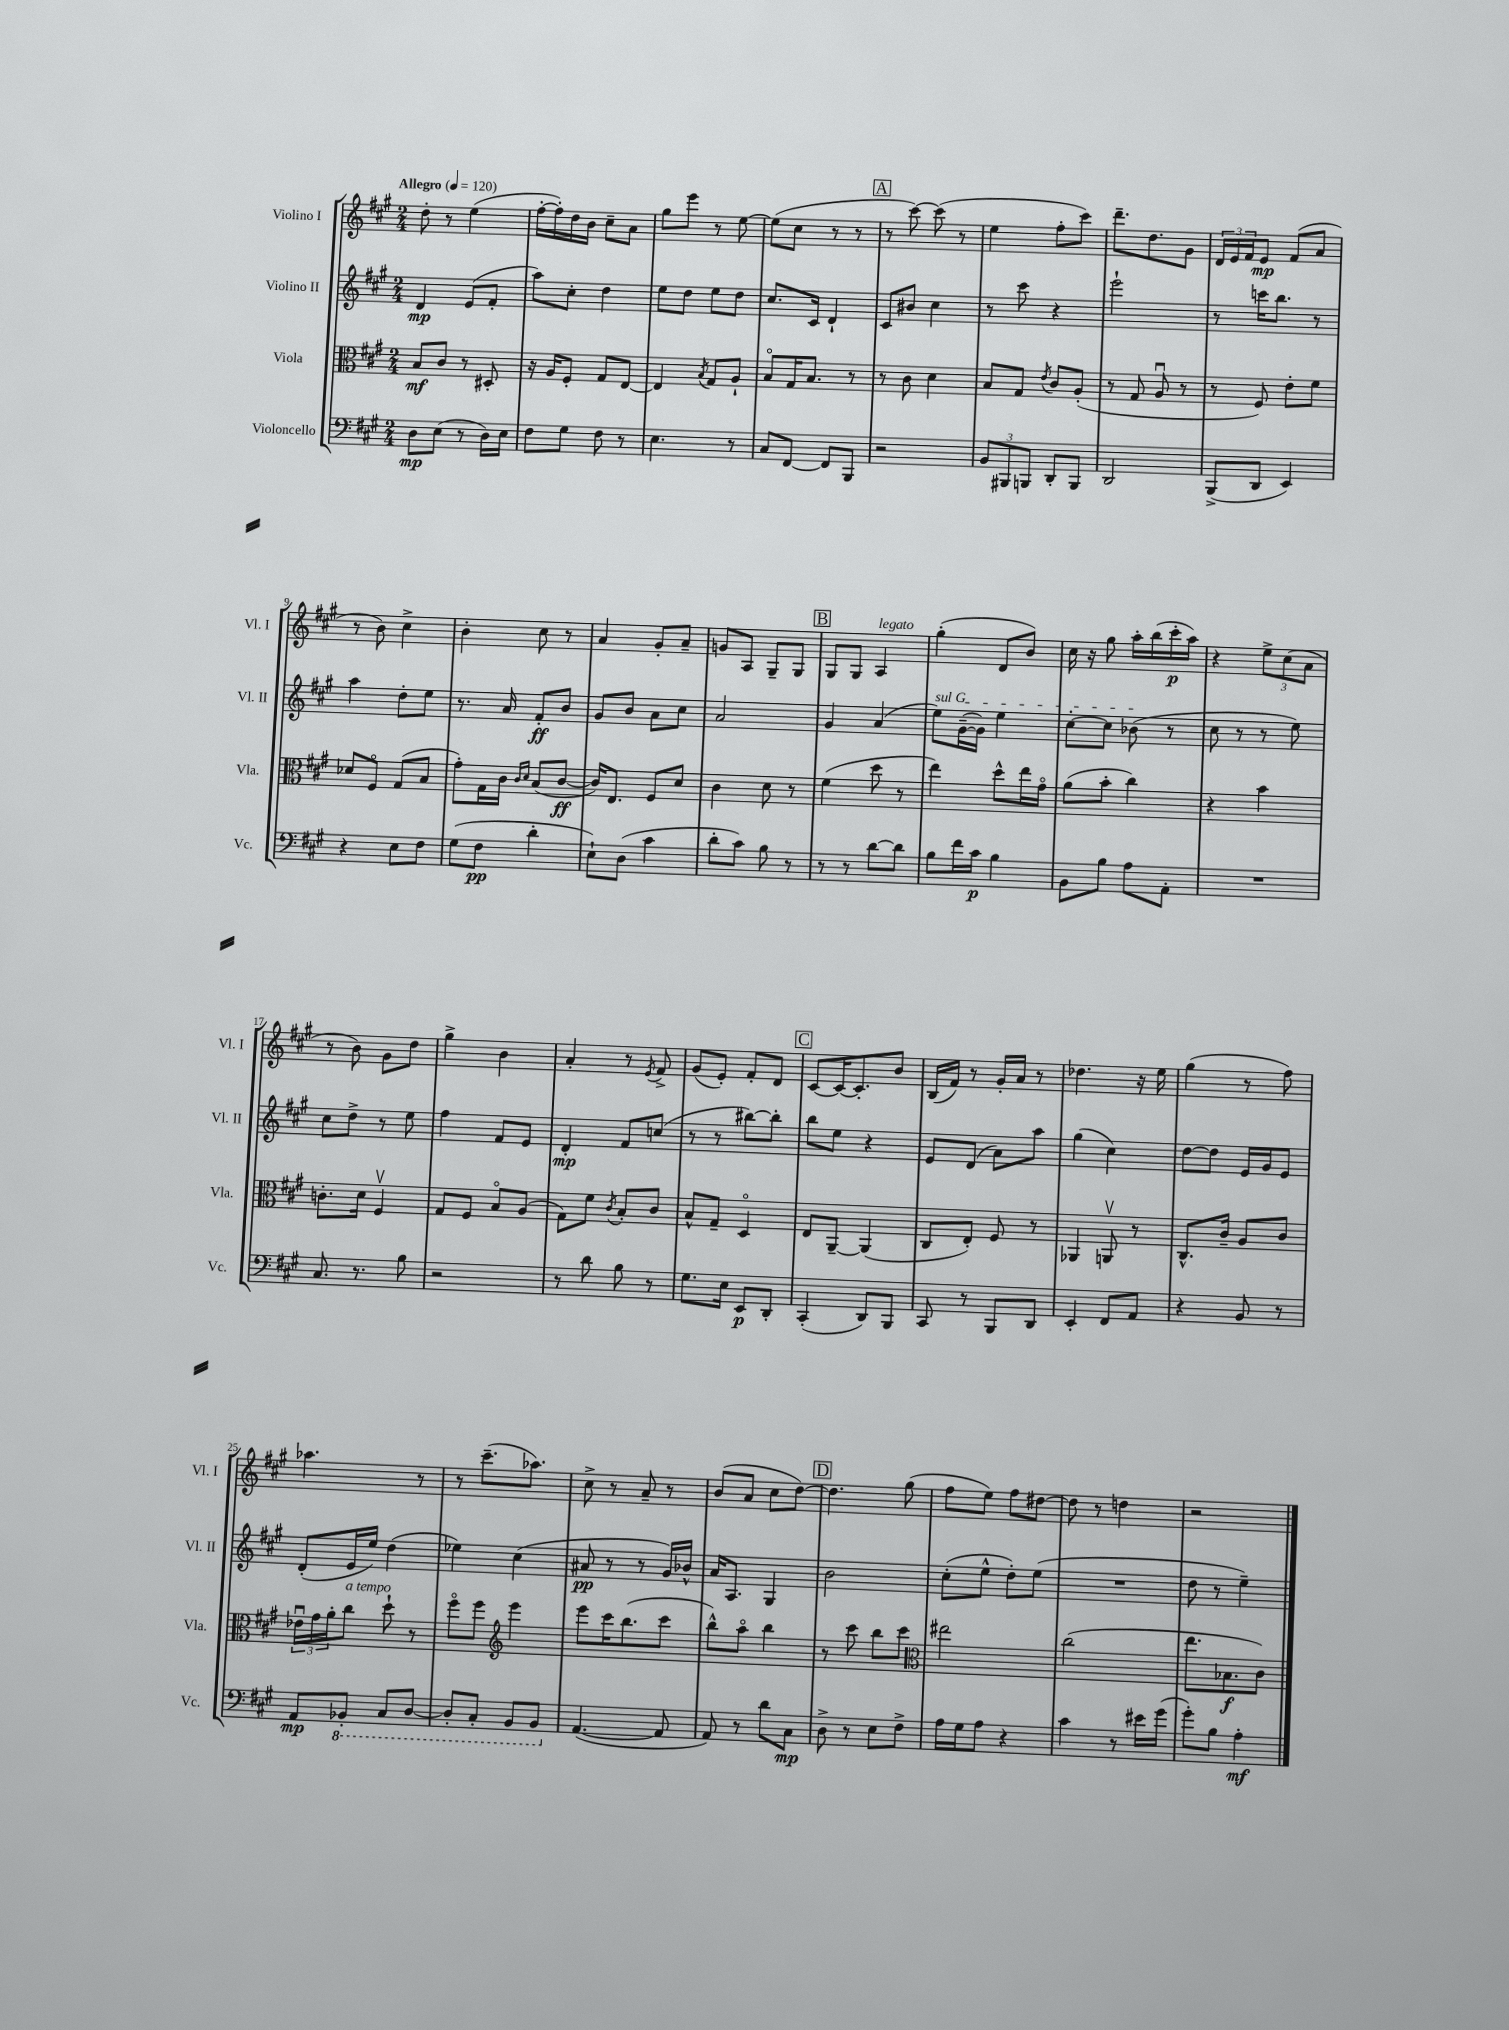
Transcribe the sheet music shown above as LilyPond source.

<<
\new StaffGroup <<
\new Staff = "s0" \with { instrumentName = "Violino I" shortInstrumentName = "Vl. I" } {
    \clef treble \key a \major \numericTimeSignature \time 2/4 \tempo "Allegro" 4 = 120
    d''8-. r8 e''4( |
    fis''16~-. fis''16-.) d''16 b'16 cis''8-- a'8 |
    gis''8 e'''8 r8 e''8~ |
    e''8( cis''8 r8 r8 |
    \mark \markup { \box "A" } r8 cis'''8~) cis'''8( r8 |
    e''4 fis''8-. cis'''8) |
    d'''8.-- d''8. gis'8 |
    \tuplet 3/2 { d'16 e'16 fis'16 } e'8\mp fis'8( a'8 |
    r8 b'8) cis''4-> |
    b'4-. cis''8 r8 |
    a'4 gis'8-. a'8-- |
    g'8 a8 gis8-- gis8 |
    \mark \markup { \box "B" } gis8 gis8 a4^\markup { \italic "legato" } |
    gis''4-.( d'8 b'8) |
    cis''16 r16 gis''8 a''16-. b''16( cis'''16-.\p a''16) |
    r4 \tuplet 3/2 { e''8-> cis''8( a'8 } |
    r8 b'8) gis'8 d''8 |
    gis''4-> b'4 |
    a'4-. r8 \acciaccatura { e'8 } fis'8-> |
    gis'8( e'8-.) fis'8-. d'8 |
    \mark \markup { \box "C" } cis'8~ cis'16~ cis'8.-. b'8 |
    b16( fis'16) r8 gis'16-. a'16 r8 |
    des''4. r16 e''16 |
    gis''4( r8 fis''8) |
    aes''4. r8 |
    r8 cis'''8.--( aes''8.) |
    cis''8-> r8 a'8-- r8 |
    b'8( a'8 cis''8 d''8~) |
    \mark \markup { \box "D" } d''4. gis''8( |
    fis''8 e''8) fis''8 dis''8~ |
    dis''8 r8 d''4 |
    r2 \bar "|." |
}
\new Staff = "s1" \with { instrumentName = "Violino II" shortInstrumentName = "Vl. II" } {
    \clef treble \key a \major \numericTimeSignature \time 2/4
    d'4\mp e'8( fis'8-. |
    a''8) cis''8-. d''4 |
    e''8 d''8 e''8 d''8 |
    cis''8. cis'16 d'4-! |
    \mark \markup { \box "A" } cis'8 bis'8 cis''4 |
    r8 cis'''8 r4 |
    e'''2-! |
    r8 c'''16 b''8. r8 |
    a''4 d''8-. e''8 |
    r8. a'16 fis'8-.\ff b'8 |
    gis'8 b'8 a'8 cis''8 |
    a'2 |
    \mark \markup { \box "B" } gis'4 a'4( |
    \once \override TextSpanner.bound-details.left.text = \markup { \italic "sul G" } e''8\startTextSpan) gis'16~--( gis'16) e''4 |
    cis''8~-. cis''8 bes'8\stopTextSpan( r8 |
    cis''8 r8 r8 e''8) |
    cis''8 d''8-> r8 e''8 |
    fis''4 fis'8 e'8 |
    d'4-.\mp fis'8 c''8( |
    r8 r8 bis''8~) bis''8-. |
    \mark \markup { \box "C" } b''8 e''8 r4 |
    e'8 d'8( a'8) a''8 |
    gis''4( cis''4) |
    d''8~ d''8 e'16 gis'16 e'8 |
    d'8-.( e'16 e''16) d''4( |
    ees''4) cis''4( |
    ais'8\pp r8 r8 gis'16) bes'16-^ |
    a'16 a8. gis4 |
    \mark \markup { \box "D" } b'2 |
    cis''8-.( e''8-^ d''8-.) e''8( |
    R2 |
    d''8 r8 e''4--) \bar "|." |
}
\new Staff = "s2" \with { instrumentName = "Viola" shortInstrumentName = "Vla." } {
    \clef alto \key a \major \numericTimeSignature \time 2/4
    b8\mf cis'8 r8 dis8-. |
    r16 a16 fis8-. gis8 e8~ |
    e4 \acciaccatura { b8 } gis8 a8-! |
    b8\flageolet gis16 b8. r8 |
    \mark \markup { \box "A" } r8 cis'8 d'4 |
    b8 gis8 \acciaccatura { e'8 } cis'8 a8-.( |
    r8 gis8 a8\downbow r8 |
    r8 fis8) e'8-. fis'8 |
    des'8 fis8\flageolet gis8( b8 |
    gis'8-.) gis16 cis'16 \grace { cis'16 d'16 } b8( cis'8~\ff |
    cis'16) e8. fis8 d'8 |
    cis'4 d'8 r8 |
    \mark \markup { \box "B" } fis'4( d''8 r8 |
    e''4) d''8-^ e''16 gis'16\flageolet |
    a'8( b'8-. cis''4) |
    r4 b'4 |
    c'8.-. d'16 fis4\upbow |
    gis8 fis8 b8\flageolet a8( |
    gis8) fis'8 \acciaccatura { cis'8 } b8-. cis'8 |
    b8-^ gis8-- d4\flageolet |
    \mark \markup { \box "C" } e8 a,8~-- a,4( |
    cis8 e8-.) fis8 r8 |
    aes,4 a,8\upbow r8 |
    cis8.-^ cis'16-- a8 cis'8 |
    \tuplet 3/2 { ees'16\downbow gis'16 a'16-. } cis''8^\markup { \italic "a tempo" } d''8-! r8 |
    fis''8\flageolet fis''8 \clef treble e'''4 |
    e'''8 cis'''16 b''8.( cis'''8 |
    b''8-^) a''8\flageolet b''4 |
    \mark \markup { \box "D" } r8 cis'''8 b''8 cis'''8 |
    \clef alto eis''2 |
    cis''2( |
    e''8. bes8.\f cis'8) \bar "|." |
}
\new Staff = "s3" \with { instrumentName = "Violoncello" shortInstrumentName = "Vc." } {
    \clef bass \key a \major \numericTimeSignature \time 2/4
    d8\mp e8( r8 d16) e16 |
    fis8 gis8 fis8 r8 |
    e4. r8 |
    cis8 fis,8~ fis,8 b,,8 |
    \mark \markup { \box "A" } r2 |
    \tuplet 3/2 { b,8 bis,,8 b,,8 } d,8-. b,,8 |
    d,2 |
    b,,8->( d,8 e,4) |
    r4 e8 fis8 |
    gis8( fis8\pp d'4-. |
    e8-!) d8( cis'4 |
    d'8-. cis'8) b8 r8 |
    \mark \markup { \box "B" } r8 r8 d'8~ d'8 |
    b8 fis'16 cis'16\p b4 |
    b,8 b8 a8 a,8-. |
    R2 |
    cis8. r8. b8 |
    r2 |
    r8 d'8 b8 r8 |
    gis8. e16 e,8\p d,8-. |
    \mark \markup { \box "C" } cis,4-.( d,8) b,,8 |
    cis,8 r8 b,,8 d,8 |
    e,4-. fis,8 a,8 |
    r4 b,8 r8 |
    a,8\mp \ottava #-1 bes,,8-. cis,8 d,8~ |
    d,8-. cis,8-. b,,8 b,,8 \ottava #0 |
    a,4.~( a,8 |
    a,8) r8 d'8 cis8\mp |
    \mark \markup { \box "D" } d8-> r8 e8 fis8-> |
    a16 gis16 a8 r4 |
    cis'4 r8 eis'16 gis'16( |
    gis'8-.) b8 a4-.\mf \bar "|." |
}
>>
>>
